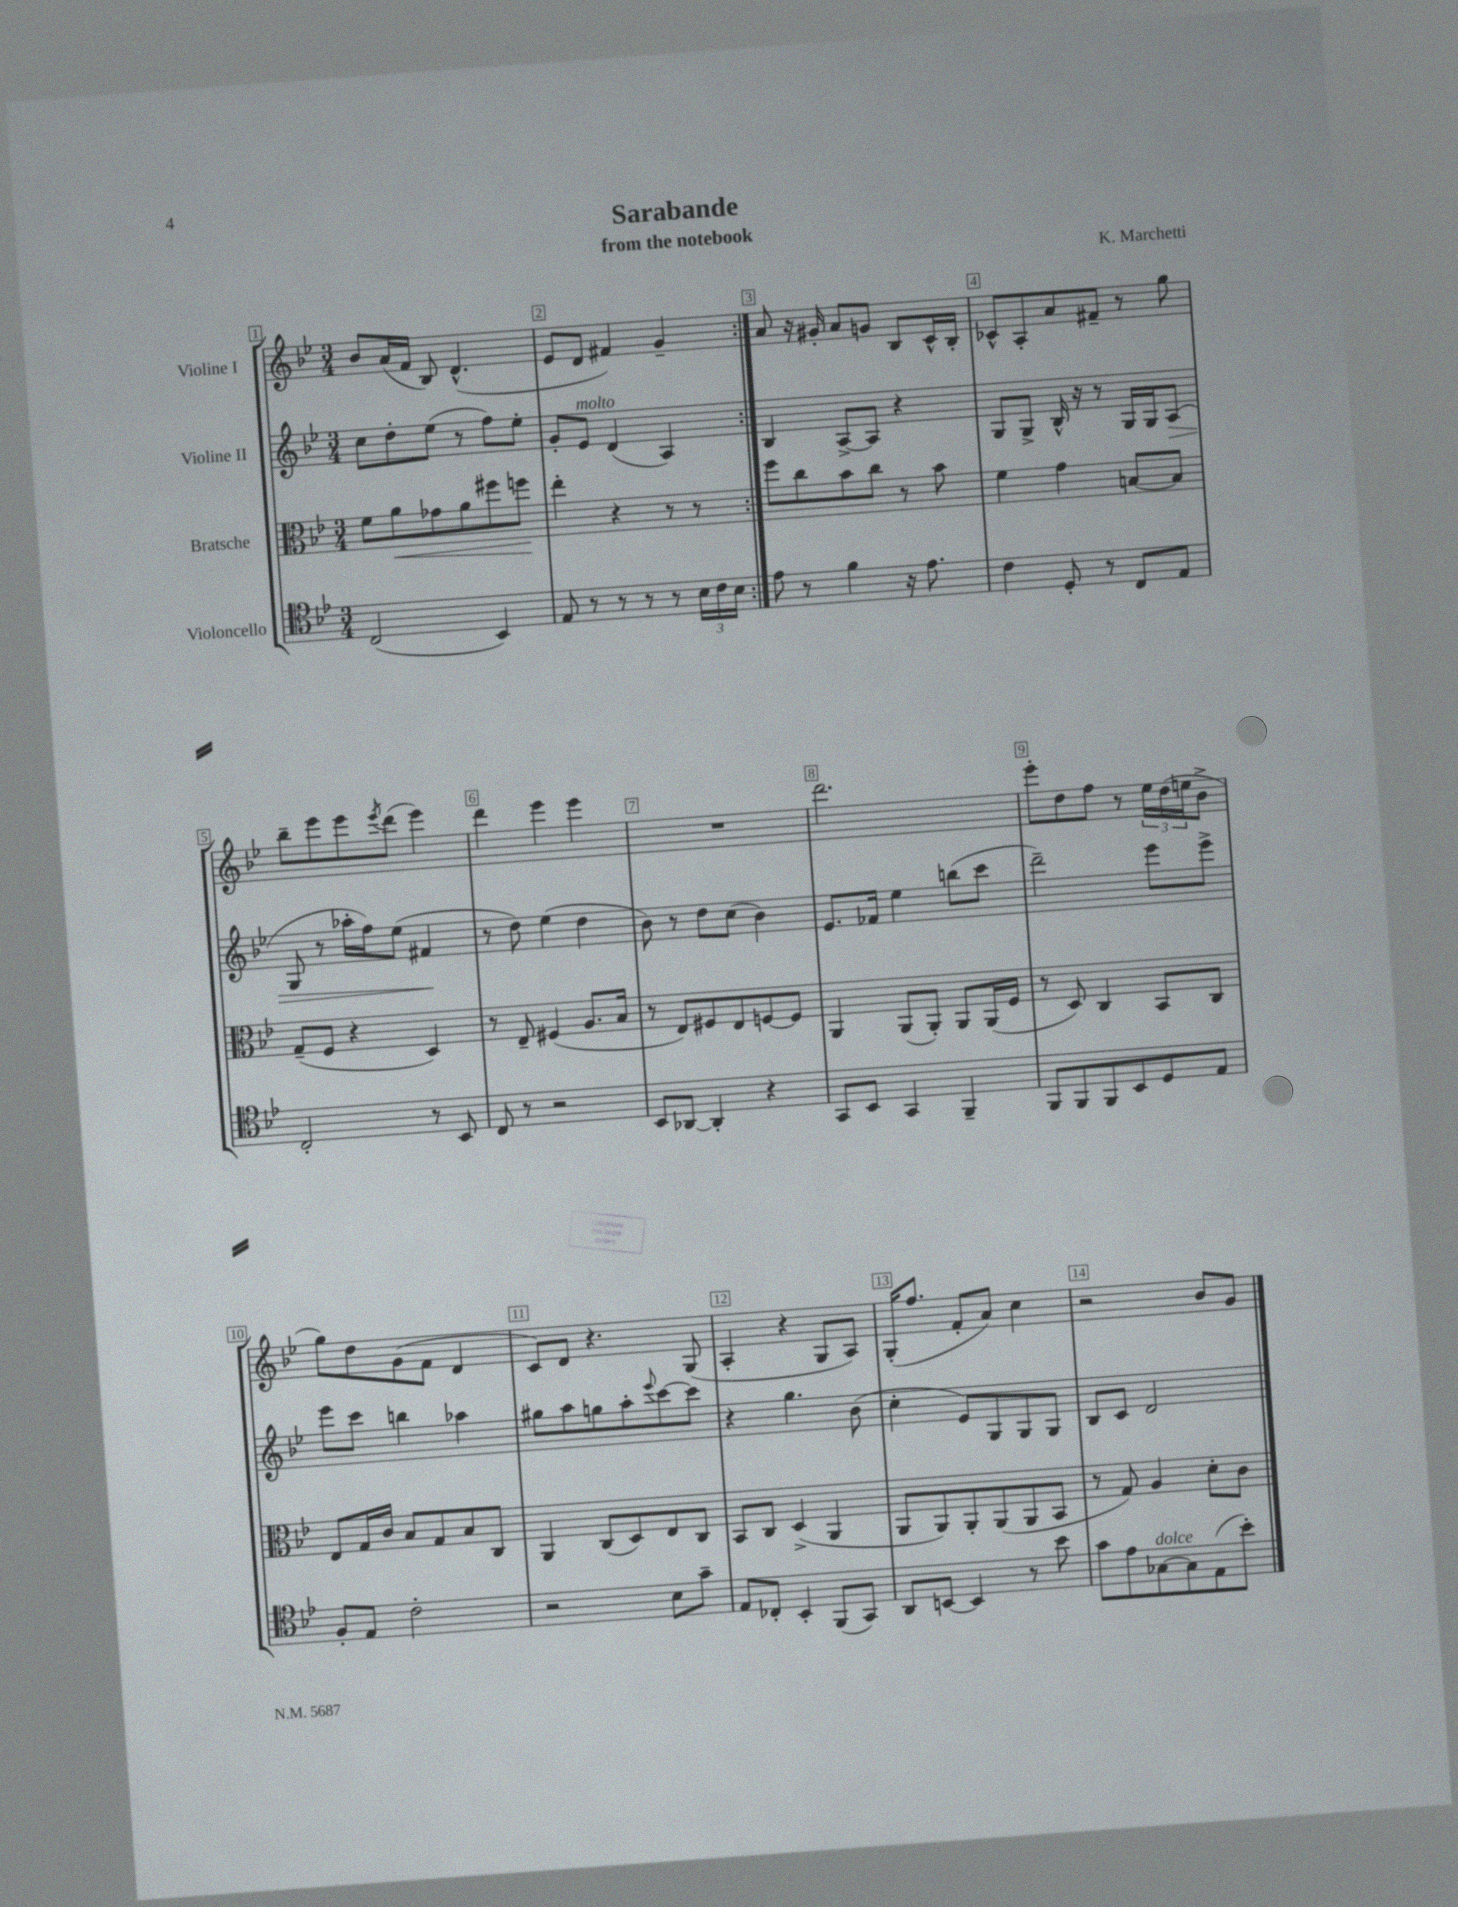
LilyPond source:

\header { title = "Sarabande" composer = "K. Marchetti" subtitle = "from the notebook" }
<<
\new StaffGroup <<
\new Staff = "s0" \with { instrumentName = "Violine I" } {
    \clef treble \key bes \major \numericTimeSignature \time 3/4
    \repeat volta 2 { bes'8 a'16( f'16 bes8) d'4.-^( |
    ees'8 d'8 fis'4) g'4-- | }
    a'8 r16 gis'16-. a'8 g'8 bes8 c'16-^ bes16-. |
    ces'8-^ a8-. a'8 fis'8-- r8 g''8 |
    bes''8-- ees'''8 ees'''8 \acciaccatura { ees'''8 } d'''8( ees'''4) |
    d'''4 ees'''4 ees'''4 |
    R2. |
    d'''2. |
    ees'''8-. d''8 f''8 r8 \tuplet 3/2 { ees''16 d''16( e''16 } bes'8-> |
    g''8) d''8 g'8( f'8 d'4 |
    c'8) d'8 r4. g8( |
    a4-. r4 g8 a8) |
    g16-.( f''8. f'8-. a'8) c''4 |
    r2 bes'8 g'8 \bar "|." |
}
\new Staff = "s1" \with { instrumentName = "Violine II" } {
    \clef treble \key bes \major \numericTimeSignature \time 3/4
    \repeat volta 2 { c''8 d''8-. ees''8( r8 f''8) ees''8-. |
    g'8-. ees'8^\markup { \italic "molto" } d'4( a4) | }
    bes4 a8~-> a8 r4 |
    g8 g8-> bes16-^ r16 r8 g16 g16 a8\>( |
    g8 r8 aes''16-. f''16) ees''8( fis'4\! |
    r8 d''8) ees''4( d''4 |
    bes'8) r8 d''8 c''8( bes'4) |
    ees'8. fes'16 ees''4 b''8( c'''8 |
    d'''2--) ees'''8 ees'''8-> |
    ees'''8 c'''8 b''4 aes''4 |
    gis''8 a''8 g''8 a''8-. \appoggiatura { ees'''8 } c'''8~ c'''8 |
    r4 g''4. bes'8( |
    c''4-. ees'8) g8 g8 g8 |
    bes8 c'8 d'2 \bar "|." |
}
\new Staff = "s2" \with { instrumentName = "Bratsche" } {
    \clef alto \key bes \major \numericTimeSignature \time 3/4
    \repeat volta 2 { f'8 a'8\< ges'8 a'8 fis''8 f''8\! |
    ees''4-. r4 r8 r8 | }
    f''8 c''8 bes'8 c''8 r8 bes'8 |
    f'4 g'4 b8~ b8 |
    g8--( f8 r4 d4) |
    r8 ees8-- fis4( a8. bes16 |
    r8 ees8) fis8 ees8 f8~ f8 |
    a,4 a,8( a,8-.) a,8 a,16( f16 |
    r8 d8) c4 bes,8 c8 |
    ees8 g16 c'16 bes8 g8 bes8 c8 |
    a,4 c8( d8) ees8 c8 |
    bes,8 c8 d4->( a,4 |
    a,8 a,8) a,8-. a,8( a,8 bes,8 |
    r8 g8) a4 d'8-. c'8 \bar "|." |
}
\new Staff = "s3" \with { instrumentName = "Violoncello" } {
    \clef tenor \key bes \major \numericTimeSignature \time 3/4
    \repeat volta 2 { c2( bes,4) |
    ees8 r8 r8 r8 r8 \tuplet 3/2 { bes16 c'16 bes16 } | }
    ees'8 r8 f'4 r16 ees'8. |
    c'4 d8-. r8 c8 ees8 |
    c2-. r8 bes,8 |
    c8 r8 r2 |
    bes,8 aes,8~ aes,4-. r4 |
    g,8 bes,8 g,4 f,4-- |
    f,8 f,8 f,8 bes,8 d8 ees8 |
    f8-. ees8 c'2-. |
    r2 bes8 g'8-- |
    ees8 ces8-. bes,4-. f,8( g,8) |
    a,8 b,8~ b,4 r8 bes'8 |
    g'8 ees'8 ges8~^\markup { \italic "dolce" } ges8 ees8( bes'8-.) \bar "|." |
}
>>
>>
\layout { \context { \Score \override BarNumber.break-visibility = ##(#f #t #t) barNumberVisibility = #all-bar-numbers-visible \override BarNumber.stencil = #(make-stencil-boxer 0.1 0.3 ly:text-interface::print) } }
